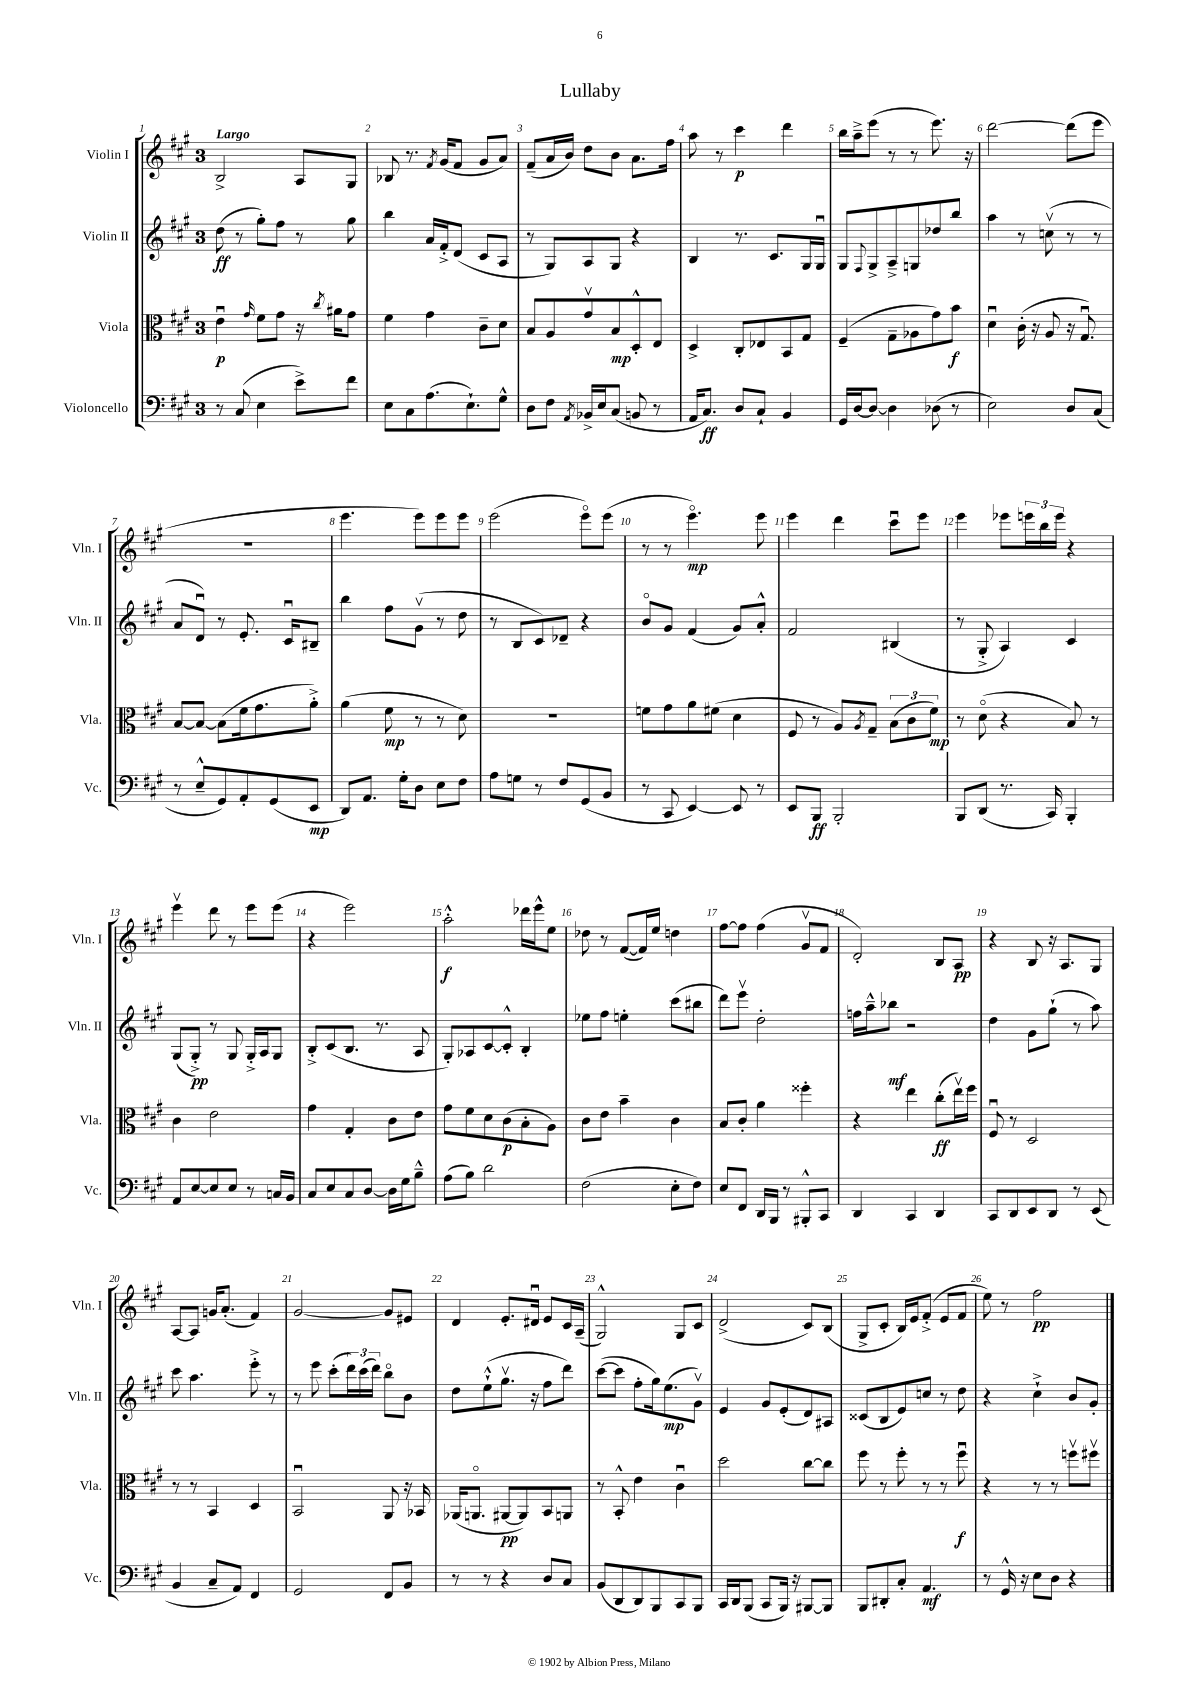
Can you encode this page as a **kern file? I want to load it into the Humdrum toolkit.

**kern	**kern	**kern	**kern
*staff4	*staff3	*staff2	*staff1
*clefF4	*clefC3	*clefG2	*clefG2
*k[f#c#g#]	*k[f#c#g#]	*k[f#c#g#]	*k[f#c#g#]
*M3/4	*M3/4	*M3/4	*M3/4
8r	4eu	(8dd	2B^
(8C#	.	8r	.
.	16qqg#	.	.
4E	8f#	8gg#')	.
.	8g#	8ff#	.
8e^)	16r	8r	8A
.	8qcc#	.	.
.	16a#	.	.
8f#	8g#	8gg#	8G#
=	=	=	=
8E	4f#	4bb	8B-
8C#	.	.	8.r
(8.A	4g#	16a	.
.	.	.	8qf#
.	.	16f#'^	(16g#
.	.	(8d	8f#
8.E`)	.	.	.
.	8c#~	8c#	8g#
8G#^^	8d	8A	8a)
=	=	=	=
8D	8B	8r	(8f#~
8F#	8A	8G#)	16a
.	.	.	16b)
8qAA	.	.	.
16BB-^	8g#v	8A	8dd
16E	.	.	.
(8C#	8B	8G#	8b
8BB	8D'^^	4r	8.a
8r	8E	.	.
.	.	.	16ff#
=	=	=	=
16AA	4D^	4B	8aa
8.C#)	.	.	.
.	.	.	8r
8D	8C#'	8.r	4ccc#
8C#`	8E-	.	.
.	.	8.c#	.
4BB	8BB	.	4ddd
.	8G#	16G#	.
.	.	16G#u	.
=	=	=	=
16GG#	(4F#~	8G#	16bb
[16D	.	.	16aa~^
.	.	8qqF#	.
8D_	.	8G#^	(8eee
4D]	8G#~	8A~^	8r
.	8A-	8G	8r
(8D-	8g#)	8dd-	8.eee)
8r	8b	8bb	.
.	.	.	16r
=	=	=	=
2E)	4du	4aa	[2ddd
.	(16c#'	8r	.
.	16r	.	.
.	8A	(8ccv	.
8D	16r	8r	(8ddd]
.	8.G#u)	.	.
(8C#	.	8r	8eee
=	=	=	=
8r	[8B	8a	2.r
8E~^^	8B_	8du)	.
8GG#)	(8B]	8r	.
8AA'	16f#	8.e'	.
.	8.g#	.	.
(8GG#	.	.	.
.	.	16c#u	.
8EE	8a'^)	8B#~	.
=	=	=	=
8DD)	(4a	4bb	4.eee
8.AA	.	.	.
.	8f#	8ff#	.
16G#'	.	.	.
8D	8r	(8g#v	8eee)
8E	8r	8r	8eee
8F#	8d)	8dd	8eee
=	=	=	=
8A	2.r	8r	(2eee
8G	.	8B	.
8r	.	8c#)	.
8F#	.	8d-~	.
(8GG#	.	4r	8eeeo)
8BB	.	.	(8eee
=	=	=	=
8r	8f	8bo	8r
8CC#	8g#	8g#	8r
[4EE)	8a	(4f#	4.eeeo)
.	(8f#	.	.
8EE]	4d	8g#)	.
8r	.	8a'^^	8eee
=	=	=	=
8EE	8F#	2f#	4eee
8BBB	8r	.	.
2BBB'	8A)	.	4ddd
.	8qA	.	.
.	8G#~	.	.
.	(12B	(4B#	8ccc#u
.	12c#	.	.
.	.	.	8eee
.	12f#)	.	.
=	=	=	=
8BBB	8r	8r	4eee
(8DD	(8do	8G#'^	.
8.r	4r	4A)	8eee-
.	.	.	24eee
.	.	.	24bb
16CC#)	.	.	.
.	.	.	24eee
4BBB'	8B)	4c#	4r
.	8r	.	.
=	=	=	=
8AA	4c#	(8G#	4eeev
[8E	.	8G#'^)	.
8E]	2e	8r	8ddd
8E	.	8G#	8r
8r	.	16G#'^	8eee
.	.	16A	.
16C	.	8G#	(8eee
16BB	.	.	.
=	=	=	=
8C#	4g#	8B'^	4r
8E	.	(8c#	.
8C#	4G#'	8.B	2eee)
[8D	.	.	.
.	.	8.r	.
16D]	8c#	.	.
16G#	.	.	.
8B~^^	8e	8A	.
=	=	=	=
(8A	8g#	8G#')	2aa'^^
8B)	8f#	8A-	.
2d	8d	[8c#	.
.	(8c#	8c#'^^]	.
.	8B'	4B'	16ddd-
.	.	.	16eee^^
.	8A)	.	8ee
=	=	=	=
(2F#	8c#	8ee-	8dd-
.	8e	8ff#	8r
.	4b~	4ee'	([8f#
.	.	.	16f#])
.	.	.	16ee
8E'	4c#	(8ccc#	4dd
8F#)	.	8bb#	.
=	=	=	=
8E	8B	8ddd)	[8ff#
8FF#	8c#'	8eeev	8ff#]
16DD	4a	2dd'	(4ff#
16BBB	.	.	.
8r	.	.	.
8BBB#'^^	4ff##'	.	8g#v
8CC#	.	.	8f#
=	=	=	=
4DD	4r	16ff	2d')
.	.	16aa~^^	.
.	.	8bb-	.
4CC#	4ee	2r	.
4DD	(8cc#'	.	8B
.	16eev)	.	8A
.	16ff#	.	.
=	=	=	=
8CC#	8F#u	4dd	4r
8DD	8r	.	.
8EE	2D	8g#	8B
8DD	.	(8gg#`	16r
.	.	.	8.A
8r	.	8r	.
(8EE	.	8aa)	8G#
=	=	=	=
4BB	8r	8ccc#	[8A
.	8r	4.aa	8A]
8C#~	4BB	.	16g
.	.	.	(8.a'
8AA)	.	.	.
4FF#	4D	8eee'^	4f#)
.	.	8r	.
=	=	=	=
2GG#	2BBu	8r	[2g#
.	.	8eee	.
.	.	(8ccc#'	.
.	.	24ddd)	.
.	.	(24ccc#	.
.	.	24ddd)	.
8FF#	8AA	8bbo	8g#]
8BB	16r	8b	8e#
.	16BB-	.	.
=	=	=	=
8r	(16AA-	8dd	4d
.	8.AAo	.	.
8r	.	(8ee`^^	.
4r	[8AA#	8.gg#v	8.e'
.	8AA#])	.	.
.	.	16r	16d#u
8D	8BB	8ff#	8e
8C#	8AA	8ddd)	16c#
.	.	.	(16A~
=	=	=	=
(8BB	8r	([8ccc#	2G#^^)
8DD	8BB'^^	8ccc#]	.
8DD)	4e	8ff#'	.
8BBB	.	16gg#)	.
.	.	(8.ee	.
8CC#	4c#u	.	8G#
8BBB	.	8g#v)	8c#
=	=	=	=
16CC#	2dd	4e	(2d^
16DD	.	.	.
(8BBB	.	.	.
8CC#	.	8g#	.
16BBB)	.	(8e'	.
16r	.	.	.
[8BBB#	[8cc#	8d)	8c#)
8BBB#]	8cc#]	8A#	(8B
=	=	=	=
8BBB	8ff#	(8c##	8G#^
8DD#'	8r	8B	8c#'
8C#'	8ff#'	8e)	16B)
.	.	.	16e
4.AA	8r	8cc	(8f#'^
.	8r	8r	8e
.	8ff#u	8dd	8f#
=	=	=	=
8r	4r	4r	8ee)
16GG#^^	.	.	8r
16r	.	.	.
8E	8r	4cc#`^	2ff#
8D	8r	.	.
4r	8ffv	8b	.
.	8ff#v	8g#'	.
==	==	==	==
*-	*-	*-	*-
